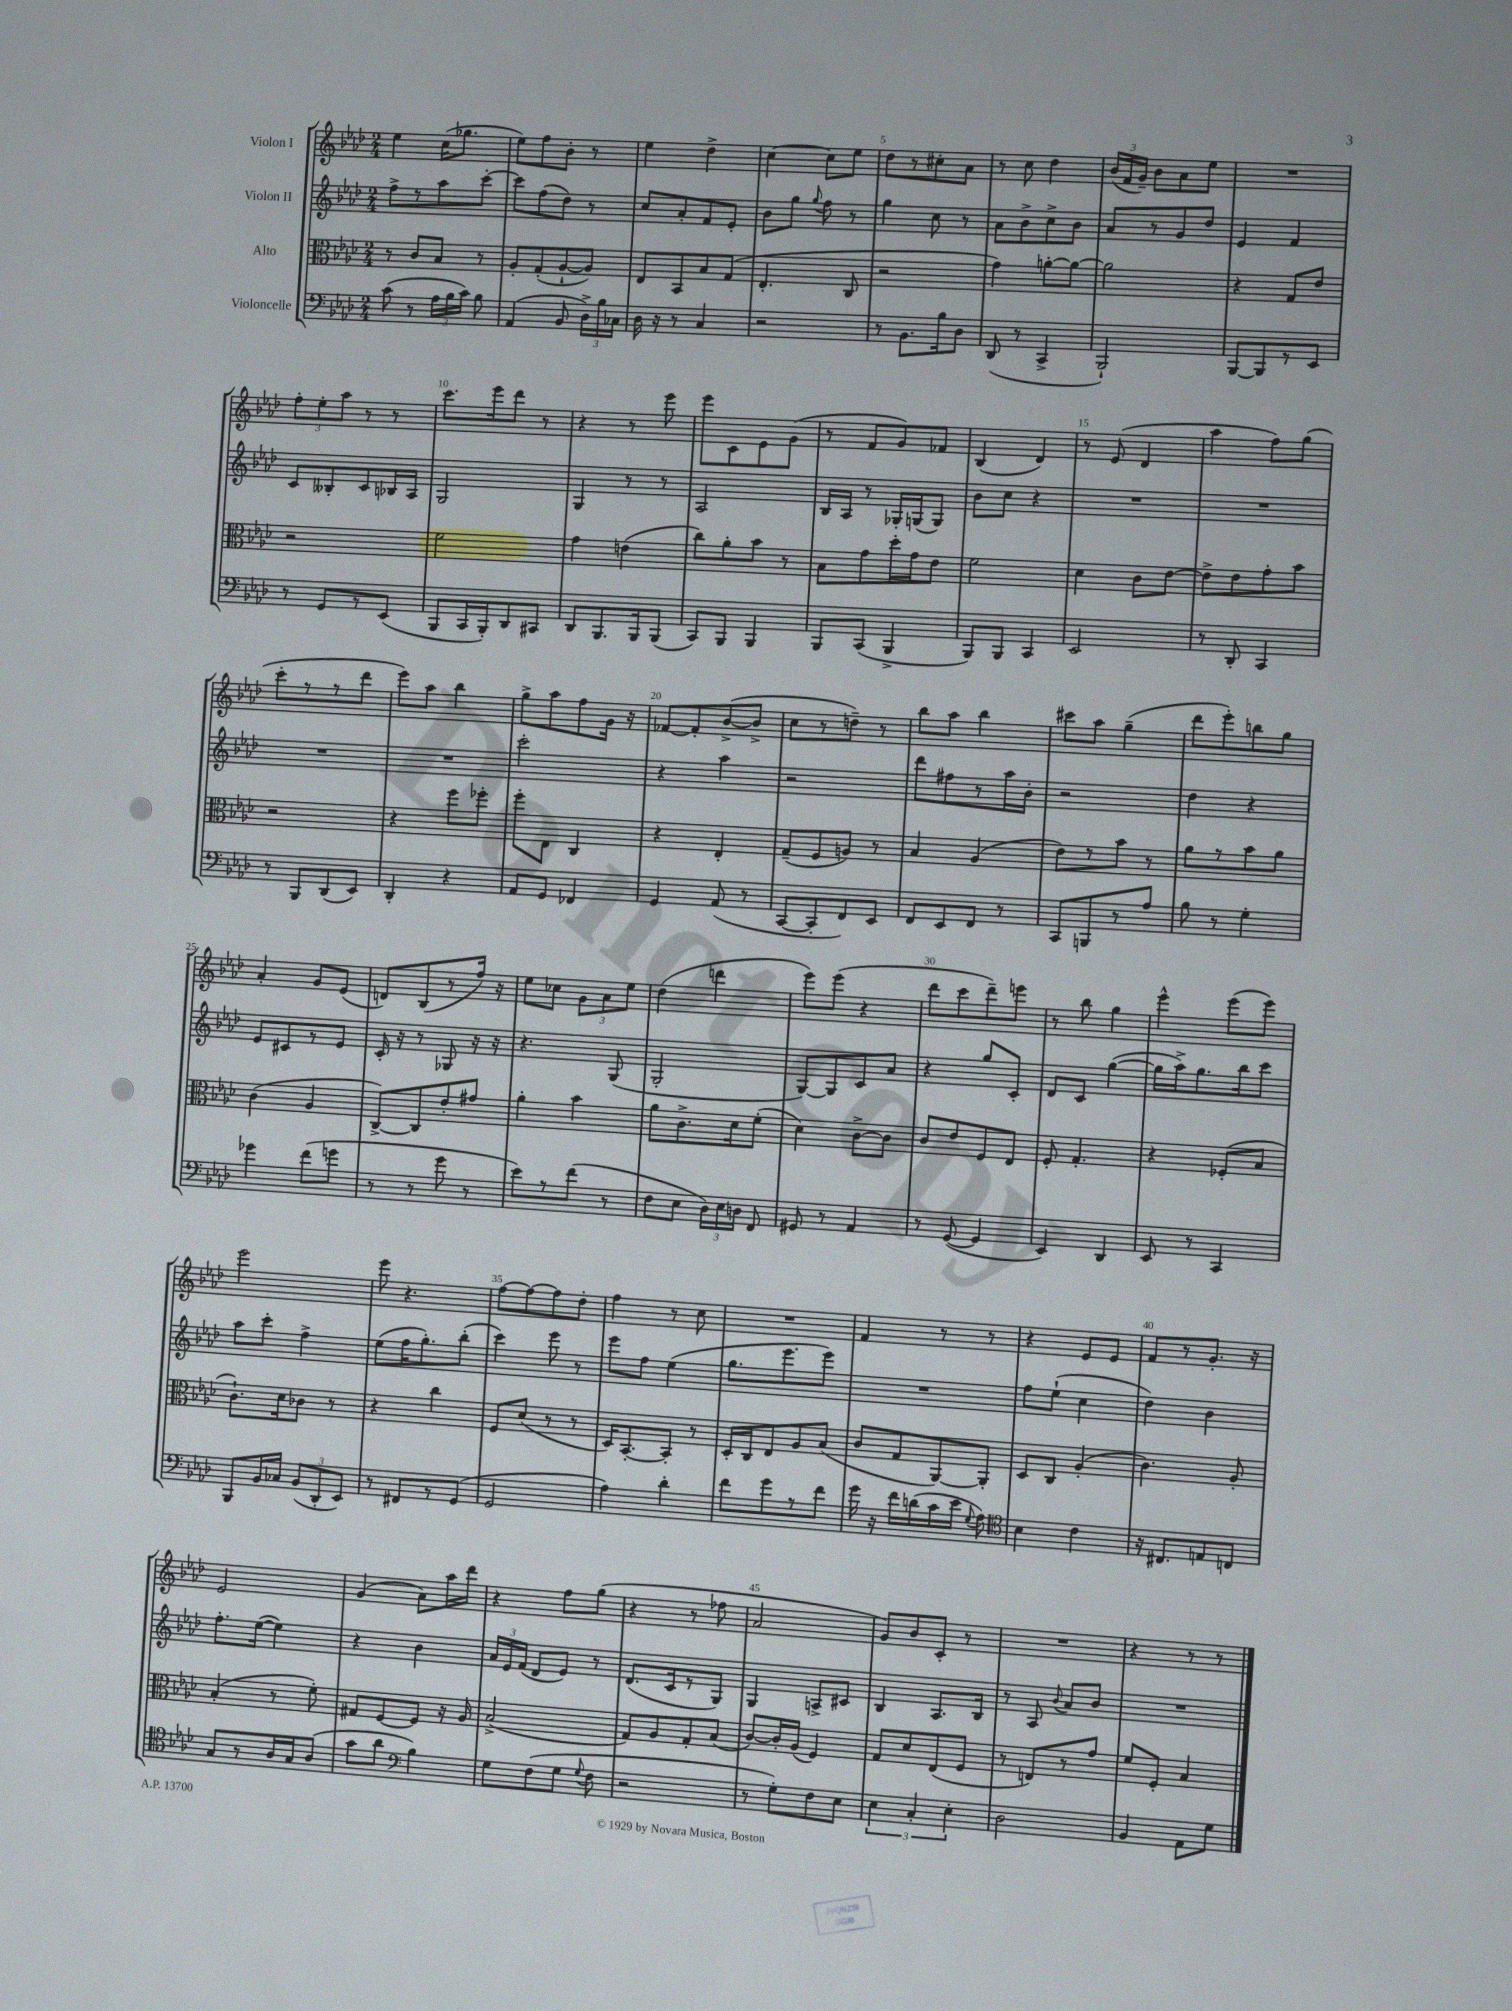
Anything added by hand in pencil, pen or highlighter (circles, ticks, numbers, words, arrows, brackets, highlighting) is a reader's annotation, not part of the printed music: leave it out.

**kern	**kern	**kern	**kern
*part4	*part3	*part2	*part1
*staff4	*staff3	*staff2	*staff1
*I"Violoncelle	*I"Alto	*I"Violon II	*I"Violon I
*clefF4	*clefC3	*clefG2	*clefG2
*k[b-e-a-d-]	*k[b-e-a-d-]	*k[b-e-a-d-]	*k[b-e-a-d-]
*M2/4	*M2/4	*M2/4	*M2/4
=1	=1	=1	=1
(8c\	8r	8ff^\L	4ee-\
8r	8c/L	8r	.
24A-\LL	8B-/J	8aa-\	(16cc\KL
24B-\	.	.	.
.	.	.	8.gg-X\J
24c\JJ)	.	.	.
8B-\	8r	[8ccc'\J	.
=2	=2	=2	=2
(4AA-/	8A-'/L	8ccc\L]	8ee-\L)
.	(8G'/	(8ff\	8ff\
8BB-/	[8A-`/	8dd-\J)	8b-'\J
24D-^\LL)	8A-/J])	8r	8r
24B-\	.	.	.
24C-X\JJ	.	.	.
=3	=3	=3	=3
16D-\	8E-/L	8cc/L	4ee-\
16r	.	.	.
8r	8BB-/	8a-'/	.
4C/	8B-/	8f/	4dd-^\
.	(8G/J	8e-'/J	.
=4	=4	=4	=4
2r	4.E-'/	8b-\L	[4cc\
.	.	8gg\J	.
.	.	8qqgg/	.
.	.	8ff\	8cc\L]
.	8C/	8r	8ee-\J
=5	=5	=5	=5
8r	2r	4gg\	8dd-\L
8.BB-\L	.	.	8r
.	.	8cc\	8cc#X'\
16B-\k	.	.	.
8D-\J	.	8r	8a-\J
=6	=6	=6	=6
(8DD-/	4g\)	8a-\L	8r
8r	.	8b-^\	8cc\
4CC^/	[8an'\L	8cc^\	4dd-\
.	8a\J_	8b-\J	.
=7	=7	=7	=7
2BBB-`/)	2a\]	8a-/L	(24b-/LL
.	.	.	24f/
.	.	.	24g~/JJ)
.	.	8r	8b-\L
.	.	8g/	8a-\
.	.	8dd-/J	8ee-\J
=8	=8	=8	=8
[8BBB-/L	4r	4e-/	2r
8BBB-/]	.	.	.
8r	8G/L	4f/	.
8EE-/J	8e-/J	.	.
!!LO:LB:g=z
=9	=9	=9	=9
8r	2r	8c/L	12ff'\L
.	.	.	12ee-'\
8GG/L	.	8B--X'/	.
.	.	.	12aa-\J
8r	.	8c/	8r
(8EE-/J	.	16B-X/L	8r
.	.	16A-/JJ	.
=10	=10	=10	=10
8BBB-/L	2f\	2G/	8.ccc\L
16CC/L	.	.	.
16BBB-'/J)	.	.	16eee-\k
8DD-/	.	.	8ddd-\J
8CC#X/J	.	.	8r
=11	=11	=11	=11
8DD-/L	4g\	4G/	4r
8.BBB-/	.	.	.
.	(4en\	8r	8r
16BBB-/k	.	.	.
(8BBB-/J	.	8r	8eee-\
=12	=12	=12	=12
8CC/L)	8cc\L)	2A-/	8eee-\L
8BBB-/J	8a-'\	.	8c\
4BBB-/	8b-\J	.	8e-\
.	8r	.	(8g\J
=13	=13	=13	=13
8BBB-/L	8B-\L	16B-/LL	8r
.	.	16A-/JJ	.
(8CC/J	8g\	8r	8f/L
4BBB-^/	16dd-'\L	16G-X'/LL	8g/)
.	16g\J	(16Gn/J	.
.	8e-\J	8G/J)	8f-X/J
=14	=14	=14	=14
8BBB-/L)	2f\	8b-\L	(4B-/
8BBB-/J	.	8cc\J	.
4CC/	.	4r	4d-/)
=15	=15	=15	=15
2EE-/	4d-\	2r	8r
.	.	.	(8e-/
.	8c\L	.	4d-/
.	[8e-\J	.	.
=16	=16	=16	=16
8r	8e-^\L]	2r	4aa-\
8DD-'/	8e-\	.	.
4CC/	8g'\	.	8ff\L)
.	8b-\J	.	(8gg\J
!!LO:LB:g=z
=17	=17	=17	=17
8r	2r	2r	8ccc'\L
8BBB-/L	.	.	8r
(8DD-/	.	.	8r
8EE-/J)	.	.	8ddd-\J
=18	=18	=18	=18
4DD-'/	4r	2r	8eee-\L)
.	.	.	8aa-\J
4r	8ff\L	.	4bb-\
.	8ff-X'\J	.	.
=19	=19	=19	=19
8AA-/L	8ff'\L	2ccc'\	8gg^\L
8GG/J	8E-\J	.	8aa-\
4FF-X/	4C/	.	8ff\
.	.	.	16g\Jk
.	.	.	16r
=20	=20	=20	=20
4GG/	4r	4r	[8f-X/L
.	.	.	8f-'/]
(8AA-/	4E-'/	4aa-\	([8b-^/
8r	.	.	8b-^/J]
=21	=21	=21	=21
[8CC/L	(8G~/L	2r	8cc\L
8CC'/]	8F/	.	8r
8FF/)	8An/J)	.	8ddn~\J)
8EE-/J	8r	.	8r
=22	=22	=22	=22
8FF/L	4B-/	8ddd-\L	8bb-\L
8EE-/	.	8ff#X\	8aa-\J
8FF/J	(4A-/	8r	4bb-\
8r	.	16aa-\L	.
.	.	16b-'\JJ	.
=23	=23	=23	=23
8CC/L	8e-\L)	2r	8ccc#X\L
8BBBn/	8r	.	8aa-\J
8r	8b-\J	.	(4gg~\
8A-/J	8r	.	.
=24	=24	=24	=24
8B-\	8a-\L	4dd-\	8ddd-\L
8r	8r	.	8eee-'\)
4G'\	8b-\	4r	8bbn\
.	8a-\J	.	8gg\J
!!LO:LB:g=z
=25	=25	=25	=25
4g-X\	(4c\	8e-/L	4a-'/
.	.	8c#X/	.
(8f\L	4A-/	8r	8g/L
8gn\J	.	8e-/J	(8e-/J
=26	=26	=26	=26
8r	[8C^/L)	16c'/	8dn/L)
.	.	16r	.
8r	8C/]	8r	(8B-/
8g\	8e-'/	8G-X/	8r
8r	8g#X/J	16r	16ff/Jk)
.	.	16r	16r
=27	=27	=27	=27
8e-\L)	4a-'\	4.r	8ee-\L
8r	.	.	8cc-X\J
(8f\J	4b-\	.	12g\L
.	.	.	12a-\
8r	.	(8G/	.
.	.	.	12ee-\J
=28	=28	=28	=28
8F\L	8a-\L	2G'/	(4dd-\
8E-\J	8.c^\	.	.
24D-\LL)	.	.	4dddn\
24E-\	.	.	.
.	16d-\k	.	.
24Dn\JJ	.	.	.
8FF/	(8f'\J	.	.
=29	=29	=29	=29
8GG#X/	4d-\)	[8G/L)	8eee-\L)
8r	.	8G/]	(8eee-\J
4AA-/	[8c^\L	8c/	4r
.	8c\J]	8a-/J	.
=30	=30	=30	=30
8r	8c/L	4r	8ddd-\L
([8GG/	8e-/	.	8ccc\
4GG/]	8F/	8gg/L	8ddd-~\)
.	8E-/J	8c'/J	8eeen\J
=31	=31	=31	=31
4EE-/)	8F'/	8d-/L	8r
.	4.G'/	8c/J	8bb-\
4DD-/	.	([4gg\	4gg\
=32	=32	=32	=32
8EE-/	4r	16gg\LL]	4eee-^^\
.	.	16aa-^\J)	.
8r	.	8.gg\	.
4CC/	(8F-X'/L	.	(8eee-\L
.	.	16bb-\k	.
.	8B-/J	8ccc\J	8eee-\J)
!!LO:LB:g=z
=33	=33	=33	=33
8BBB-/L	8.c`\L)	8aa-\L	2eee-\
16BB-/L	.	8ccc'\J	.
16C-X/JJ	16d-\k	.	.
(12BB-/L	8c-X\J	4ff^\	.
12DD-'/	.	.	.
.	8r	.	.
12EE-/J)	.	.	.
=34	=34	=34	=34
8r	4r	(8ee-\L	8eee-\
8FF#X/L	.	16ff\K	4.r
.	.	8.gg'\)	.
8r	4cc\	.	.
(8GG/J	.	(8bb-'\J	.
=35	=35	=35	=35
2GG/	8F/L	4ccc\)	[8ff\L
.	(8d-/J	.	8ff\_
.	8r	8eee-\	8ff\]
.	8r	8r	8dd-'\J
=36	=36	=36	=36
4A-\)	16D-/KL)	8eee-\L	4ff\
.	[8.BB-'/	.	.
.	.	8ff\J	.
4d-'\	8BB-'/J]	(4ee-\	8r
.	8r	.	8cc\
=37	=37	=37	=37
8f\L	16D-'/LL	8.gg\L	2r
.	16C/J	.	.
8g\	8E-/	.	.
.	.	8.eee-\	.
8r	8A-/	.	.
8f\J	(8B-/J	8eee-\J)	.
=38	=38	=38	=38
16g\	8c/L	2r	4f/
16r	.	.	.
16f\LL	8G/	.	.
(16dn\	.	.	.
16c\	[8AA-/)	.	8r
16e-\JJ	.	.	.
8qqG/	.	.	.
8A-\)	8AA-'/J]	.	8r
=39	=39	=39	=39
*clefC4	*	*	*
4B-\	8D-/L	8ff\L	4r
.	8C/J	(8ee-`\J	.
4c\	(4A-'/	4cc\	8e-/L
.	.	.	8e-/J
=40	=40	=40	=40
16r	4.c\)	4dd-\)	8f/L
8.C#X/L	.	.	.
.	.	.	8r
8En/	.	4b-\	8.g'/J
8Cn/J	8A-'/	.	.
.	.	.	16r
!!LO:LB:g=z
=41	=41	=41	=41
8G/L	(4B-'/	8.ff'\L	2e-/
8r	.	.	.
.	.	([16ee-\Jk	.
16A-/L	8r	4ee-\])	.
16G/J	.	.	.
(8A-/J	8f'\)	.	.
=42	=42	=42	=42
8g\L	8G#X/L	4r	(4g/
8a-\J	[8F/	.	.
*clefF4	*	*	*
4B-\)	8F/J]	4b-\	8a-\L)
.	16r	.	16aa-\L
.	16A-/	.	16ddd-\JJ
=43	=43	=43	=43
8G\L	(2B-^/	24a-/LL	4r
.	.	24e-/	.
.	.	(24f/JJ	.
(8F\	.	8d-/L	.
8G\J	.	8e-/J)	8ff\L
8qqG/	.	.	.
8F\	.	8r	(8gg\J
=44	=44	=44	=44
2r	8G/L)	(8.d-/L	4r
.	8A-/	.	.
.	.	16c/k	.
.	8G'/	8r	8r
.	(8B-/J	8G/J)	8ff-X\
=45	=45	=45	=45
8r	[8c/L)	4G/	2a-/
8G'\L)	16c'/L]	.	.
.	(16A-/JJ	.	.
8F\	4F/)	8An^/L	.
8E-\J	.	8c#X/J	.
=46	=46	=46	=46
6E-\	8G/L	4B-/	8g/L)
.	8d-/	.	8b-/
6C'/	.	.	.
.	(8E-/	8.A-/L	8c'/J
6E-'\	.	.	.
.	8F/J	.	8r
.	.	16B-/Jk	.
=47	=47	=47	=47
2D-\	8r	8r	2r
.	8En/L)	8A-/	.
.	.	8qqb-/	.
.	8r	8a-/L	.
.	8g/J	8b-/J	.
=48	=48	=48	=48
4BB-/	8f/L	2r	4r
.	8F'/J	.	.
8AA-\L	4B-/	.	8r
8G\J	.	.	8r
==	==	==	==
*-	*-	*-	*-
